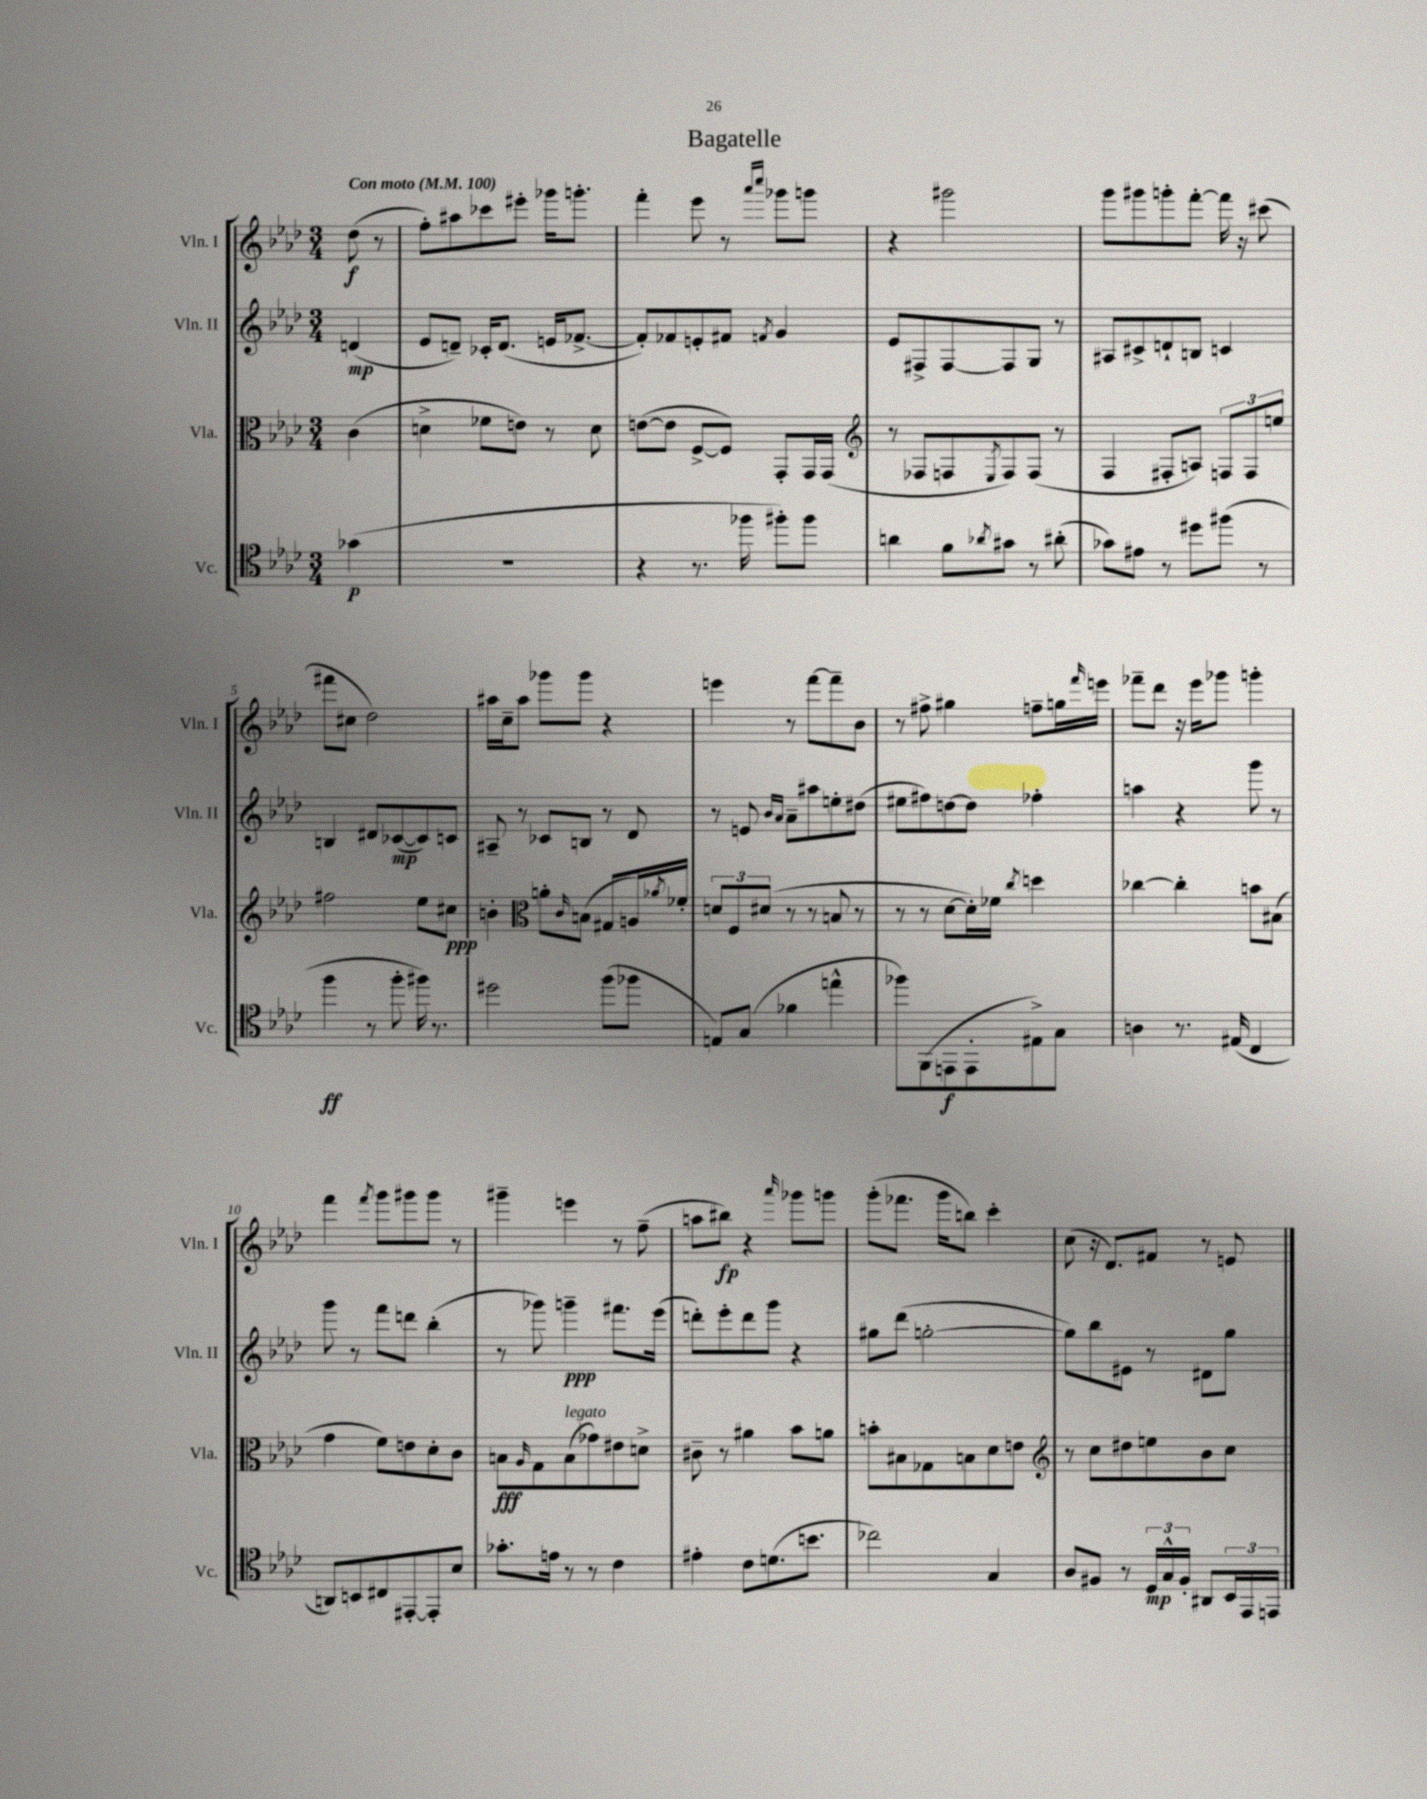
\header { title = "Bagatelle" }
<<
\new StaffGroup <<
\new Staff = "s0" \with { instrumentName = "Vln. I" shortInstrumentName = "Vln. I" } {
    \clef treble \key aes \major \numericTimeSignature \time 3/4 \partial 4 \tempo "Con moto" 4 = 100
    des''8\f( r8 |
    f''8-.) ais''8 ces'''8 eis'''8-. ges'''16 g'''8.-. |
    f'''4-. ees'''8 r8 \grace { aes'''16 c''''16 } ges'''8 g'''8 |
    r4 gis'''2 |
    g'''8 gis'''8 g'''8-. f'''8~-. f'''16 r16 cis'''8( |
    fis'''8 cis''8 des''2) |
    ais''16 c''16-- ais''8 ges'''8 ges'''8 r4 |
    e'''4 r8 f'''8~ f'''8-- bes'8 |
    r8 fis''8-> gis''4 f''8-- g''16 \grace { f'''16 } e'''16 |
    fes'''8-- des'''8 r16 ees'''16 ges'''8 g'''4-. |
    f'''4 \acciaccatura { f'''8 } g'''8 gis'''8 gis'''8 r8 |
    gis'''4-- e'''4 r8 f''8--( |
    a''8 bis''8\fp) r4 \grace { aes'''16 } ges'''8 g'''8 |
    g'''8-.( fes'''8. g'''16 b''8) c'''4-. |
    c''8( r16 des'8.) fis'8 r8 e'8 \bar "|." |
}
\new Staff = "s1" \with { instrumentName = "Vln. II" shortInstrumentName = "Vln. II" } {
    \clef treble \key aes \major \numericTimeSignature \time 3/4 \partial 4
    d'4\mp( |
    ees'8 d'8--) ces'16-. d'8.( e'16 fes'8.~-> |
    fes'8-.) fes'8 e'8-. fis'8 \acciaccatura { f'8 } g'4 |
    ees'8 fis8-> fis8~ fis8 g8 r8 |
    ais8 cis'8-> d'8-! b8 c'4 |
    b4 dis'8 ces'8~\mp( ces'8) c'8 |
    ais8-- r8 ces'8 b8 r8 des'8 |
    r8 e'8 \grace { bes'16 aes'16 } aes'8-- ais''8 e''8-. dis''8( |
    eis''8 fis''8) d''8~ d''8 fes''4-. |
    a''4 r4 g'''8 r8 |
    g'''8 r8 f'''8 d'''8 bes''4-.( |
    r8 ges'''8) g'''4--\ppp fis'''8. ees'''16( |
    d'''8-.) ees'''8-. d'''8 g'''8 r4 |
    gis''8 des'''8( g''2~-. |
    g''8) bes''8 eis'8 r8 dis'8 g''8 \bar "|." |
}
\new Staff = "s2" \with { instrumentName = "Vla." shortInstrumentName = "Vla." } {
    \clef alto \key aes \major \numericTimeSignature \time 3/4 \partial 4
    c'4( |
    d'4-> fes'8 e'8) r8 d'8 |
    e'8~( e'8 f8~-> f8) g,8-. g,16 g,16( |
    \clef treble r8 fes8 f8 \acciaccatura { ees8 } f8) f8( r8 |
    f4 fis8-. a8) \tuplet 3/2 { f8 f8 e''8 } |
    fis''2 ees''8 cis''8\ppp |
    b'4-. \clef alto a'8-. \grace { c'16 } b8( gis8 a16) \acciaccatura { aes'8 } fes'16-. |
    \tuplet 3/2 { d'8 f8 dis'8( } r8 r8 b8 r8 |
    r8 r8 des'8~ des'16-.) fes'16 \acciaccatura { c''8 } d''4 |
    ces''4~ ces''4-. b'8 bis8( |
    g'4 f'8) e'8 des'8-. c'8 |
    b8\fff \grace { aes16 } g8 b8^\markup { \italic "legato" }( ges'8) eis'8 d'8-> |
    cis'8-- r8 ais'4 bes'8 a'8 |
    b'8-. bis8 ges8 b8 des'8 e'8 |
    \clef treble r8 c''8 dis''8 e''8 bes'8 c''8 \bar "|." |
}
\new Staff = "s3" \with { instrumentName = "Vc." shortInstrumentName = "Vc." } {
    \clef tenor \key aes \major \numericTimeSignature \time 3/4 \partial 4
    ges'4\p( |
    R2. |
    r4 r8. fes''16 fis''8-.) fis''8 |
    a'4 f'8 \acciaccatura { aes'8 } gis'8 r8 ais'8-.( |
    ges'8) eis'8 r8 dis''8 fis''8( r8 |
    f''4\ff r8 f''8-. fis''16) r8. |
    dis''2 f''8( fes''8 |
    e8) g8( fes'4 e''4-^ |
    fes''8) f,8( e,8\f e,8-. eis8->) g8 |
    a4 r8. eis16( c4 |
    a,8) b,8 cis8 eis,8~-. eis,8-. bes8 |
    ges'8.-. e'16 r8 r8 c'4 |
    eis'4-. c'8 d'8.( b'8. |
    ces''2) g4 |
    aes8 fis8 r8 \tuplet 3/2 { des16\mp g16-^ fis16-. } ais,8 \tuplet 3/2 { bes,16 ees,16 e,16 } \bar "|." |
}
>>
>>
